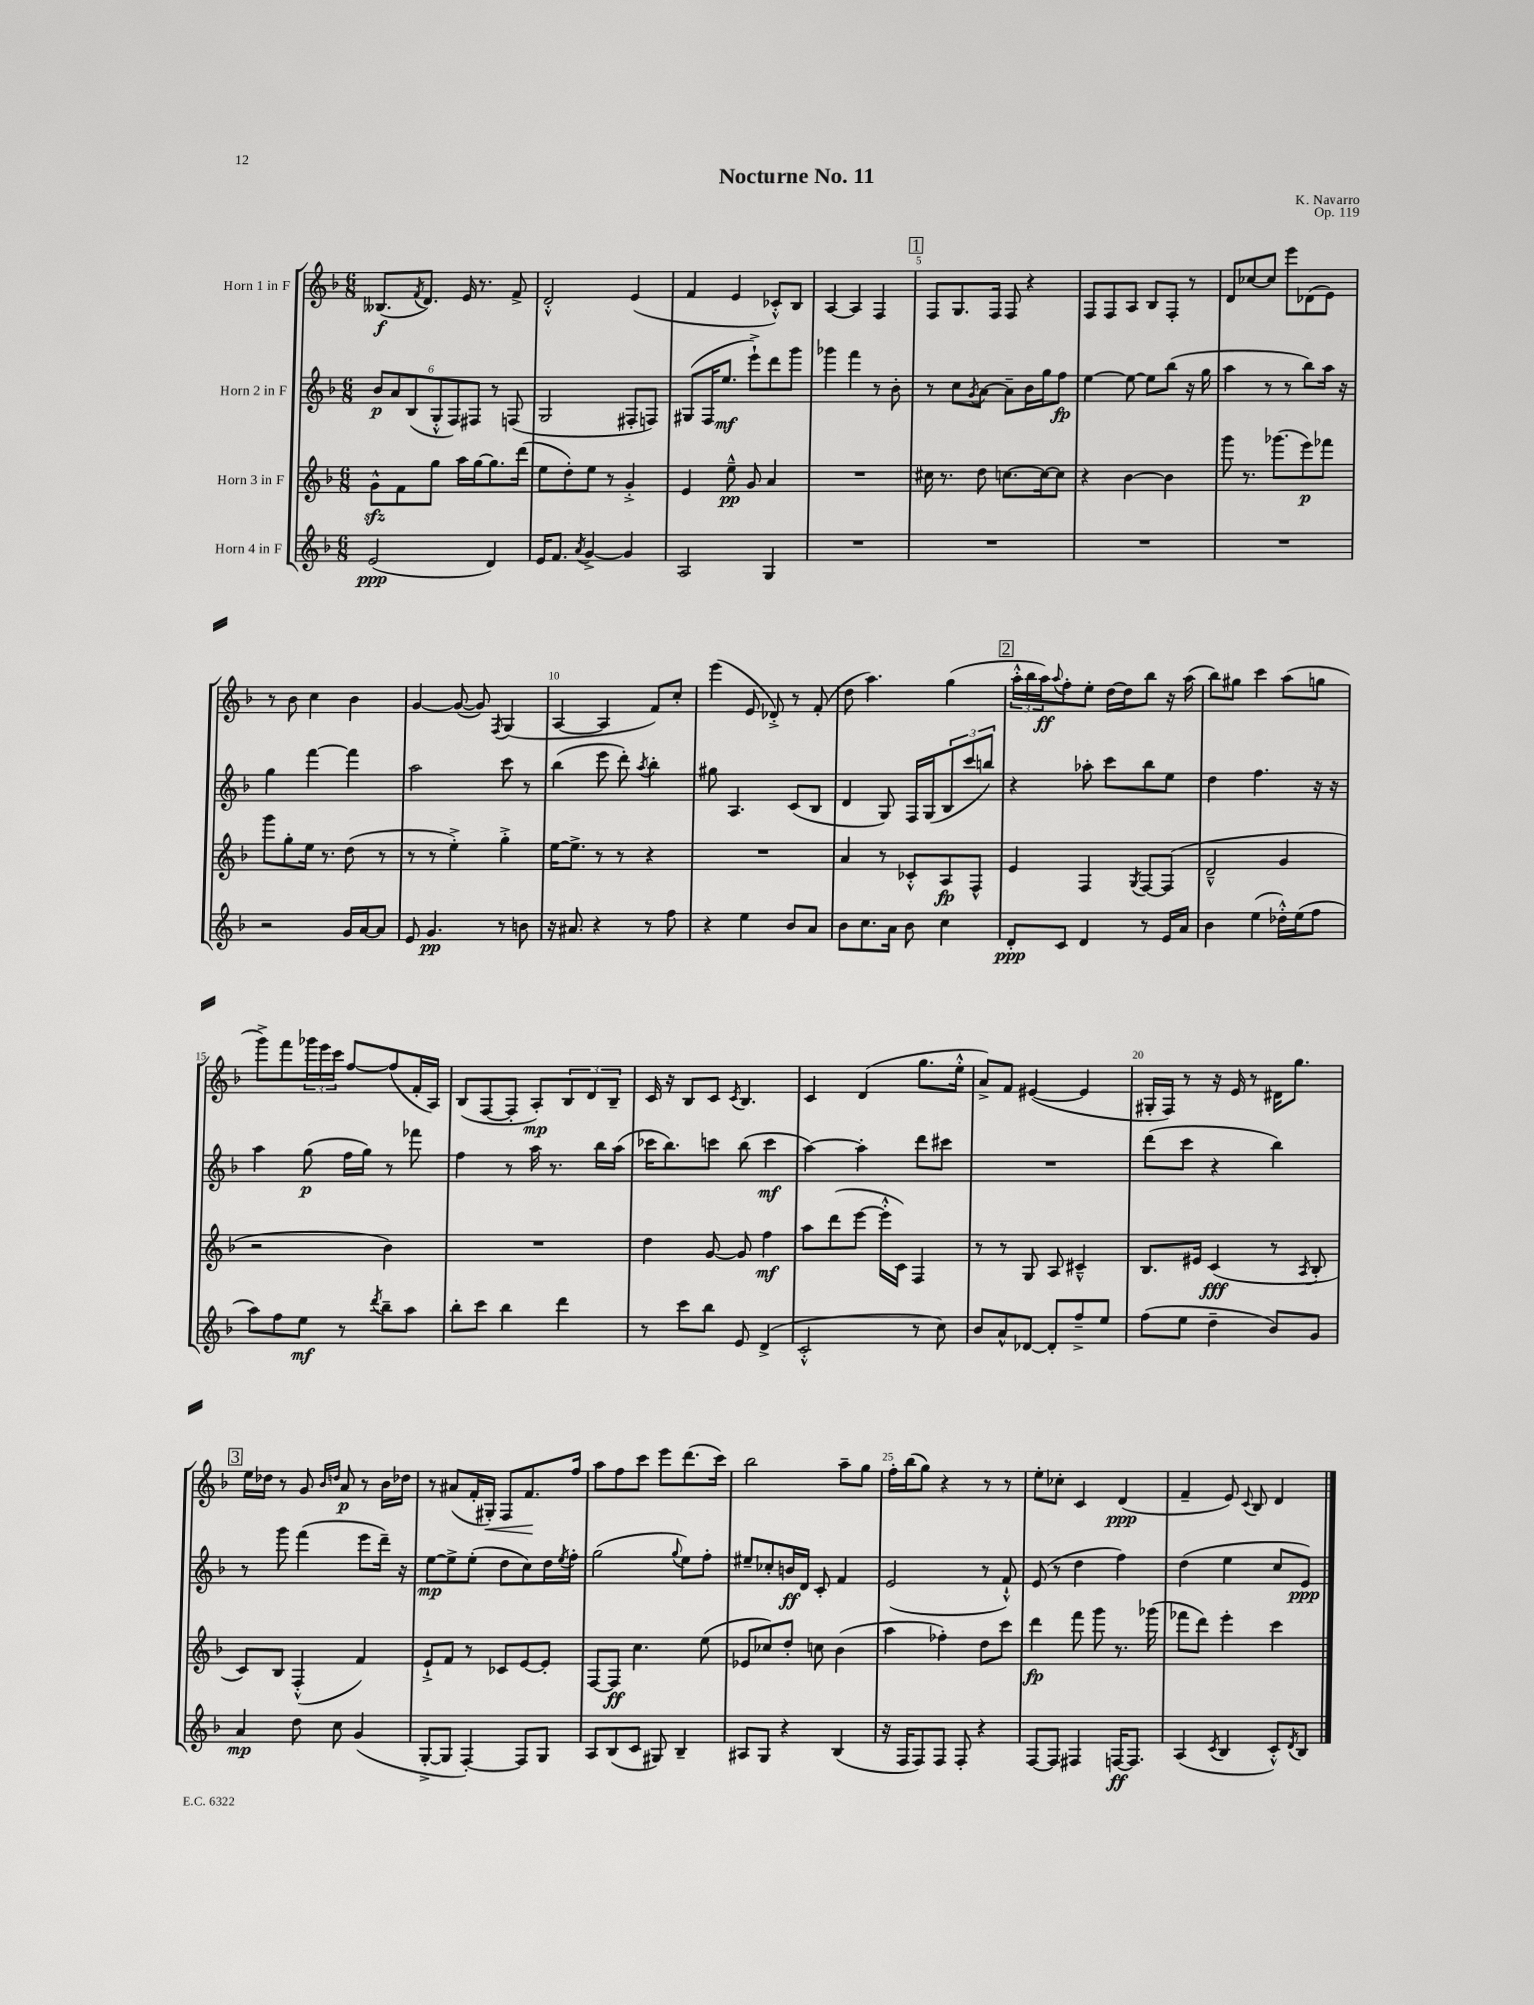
\header { title = "Nocturne No. 11" composer = "K. Navarro" opus = "Op. 119" }
<<
\new StaffGroup <<
\new Staff = "s0" \with { instrumentName = "Horn 1 in F" } {
    \clef treble \key f \major \numericTimeSignature \time 6/8
    beses8.\f( \acciaccatura { f'8 } d'8.) e'16 r8. f'8-> |
    d'2-.-^ e'4( |
    f'4 e'4 ces'8-.-^) bes8 |
    a4~ a4 f4 |
    \mark \markup { \box "1" } f8 g8. f16 f8 r4 |
    f8 f8 a8 bes8 f8-. r8 |
    d'8 ces''8~ ces''8 e'''8 des'8( e'8) |
    r8 bes'8 c''4 bes'4 |
    g'4~ g'8~( g'8) \acciaccatura { f8 } g4( |
    a4~ a4 f'8) c''8-. |
    e'''4( e'8 des'8-.->) r8 f'8-.( |
    d''8 a''4.) g''4( |
    \mark \markup { \box "2" } \tuplet 3/2 { a''16-.-^ bes''16 a''16\ff) } \appoggiatura { a''8 } f''8-. e''8-. d''16~ d''16 bes''8 r16 a''16( |
    bes''8) gis''8 c'''4 a''8( g''8 |
    g'''8->) f'''8 \tuplet 3/2 { ges'''16 e'''16 c'''16 } f''8~ f''8( f'16-. a16) |
    bes8( f8~ f8-. a8-.\mp) \tuplet 3/2 { bes8 d'8 bes8-- } |
    c'16 r16 bes8 c'8 \acciaccatura { c'8 } bes4. |
    c'4 d'4( g''8. e''16-.-^ |
    a'8->) f'8 eis'4~( eis'4 |
    gis16-. f16) r8 r16 e'16 r8 dis'16 g''8. |
    \mark \markup { \box "3" } e''16 des''16 r8 g'8 \grace { bes'16 d''16 } a'8\p r8 bes'16 des''16 |
    r8 ais'8( f'16-. gis16-.\<) f8 f'8.\! f''16 |
    a''8 f''8 c'''8 e'''8 d'''8.( c'''16) |
    bes''2 a''8-- g''8 |
    f''16-. bes''16( g''8) r4 r8 r8 |
    e''8-. ces''8-. c'4 d'4\ppp( |
    f'4-- e'8) \appoggiatura { c'8 } bes8 d'4 \bar "|." |
}
\new Staff = "s1" \with { instrumentName = "Horn 2 in F" } {
    \clef treble \key f \major \numericTimeSignature \time 6/8
    \tuplet 6/4 { bes'8\p a'8 bes8( g8-.-^ f8) fis8 } r8 f8( |
    g2 fis8-. f8) |
    gis8( f16 e''8.\mf e'''8-!->) d'''8 g'''8 |
    ges'''4 f'''4 r8 bes'8-. |
    \mark \markup { \box "1" } r8 c''8 \acciaccatura { g'8 } a'8~ a'8-- bes'16 g''16 f''8\fp |
    e''4~ e''8~ e''8 bes''8( r16 g''16 |
    a''4 r8 r8 bes''8) a''16 r16 |
    g''4 f'''4~ f'''4 |
    a''2 c'''8 r8 |
    bes''4( e'''8 d'''8-.) \acciaccatura { a''8 } bes''4-. |
    gis''8 a4. c'8( bes8 |
    d'4 g8) f16 g16( \tuplet 3/2 { bes8 c'''8 b''8) } |
    \mark \markup { \box "2" } r4 aes''8-. c'''8 bes''8 e''8 |
    d''4 f''4. r16 r16 |
    a''4 g''8\p( f''16 g''16) r8 fes'''8 |
    f''4 r8 a''16 r8. bes''16 a''16( |
    ces'''16 bes''8.) c'''8 bes''8( c'''4\mf |
    a''4~) a''4-. d'''8 cis'''8 |
    R2. |
    d'''8( c'''8 r4 bes''4) |
    \mark \markup { \box "3" } r8 g'''8 f'''4( e'''8 d'''16--) r16 |
    e''8~\mp e''8-> e''8-.( d''8 c''8) d''16 \acciaccatura { e''8 } f''16-. |
    g''2( \appoggiatura { g''8 } e''8) f''8-. |
    eis''8-- ces''8-. b'16\ff d'16 c'8-. f'4 |
    e'2( r8 f'8-!-^) |
    e'8( r8 d''4 f''4) |
    d''4( e''4 c''8 e'8\ppp) \bar "|." |
}
\new Staff = "s2" \with { instrumentName = "Horn 3 in F" } {
    \clef treble \key f \major \numericTimeSignature \time 6/8
    g'8-^\sfz f'8 g''8 a''16 g''16~ g''8. d'''16( |
    e''8 d''8-.) e''8 r8 g'4-.-> |
    e'4 e''8---^\pp g'8 a'4 |
    R2. |
    \mark \markup { \box "1" } cis''16 r8. d''8 c''8.~ c''16~ c''8 |
    r4 bes'4~ bes'4 |
    g'''8 r8. ges'''8.( e'''8\p) fes'''8 |
    g'''8 g''8-. e''16 r8. d''8( r8 |
    r8 r8 e''4-.->) g''4-.-> |
    e''16~ e''8.-> r8 r8 r4 |
    R2. |
    a'4 r8 ces'8-.-^ a8\fp f8-^ |
    \mark \markup { \box "2" } e'4 f4 \acciaccatura { g8 } f8~ f8( |
    d'2---^ g'4 |
    r2 bes'4) |
    R2. |
    d''4 g'8~ g'8 f''4\mf |
    a''8 d'''8( e'''8~ e'''16-.-^ c'16) f4 |
    r8 r8 g8 a8 cis'4---^ |
    bes8. eis'16 c'4\fff( r8 \acciaccatura { a8 } bes8-. |
    \mark \markup { \box "3" } c'8) bes8 f4-.-^( f'4) |
    e'8-!-> f'8 r8 ces'8 e'8~ e'8-. |
    f8~ f8\ff c''4. e''8( |
    ees'8 ces''8) d''8-. c''8 bes'4( |
    a''4 fes''4-.) d''8 c'''8 |
    d'''4\fp f'''8 g'''8 r8. ges'''16( |
    fes'''8 d'''8) e'''4-. c'''4 \bar "|." |
}
\new Staff = "s3" \with { instrumentName = "Horn 4 in F" } {
    \clef treble \key f \major \numericTimeSignature \time 6/8
    e'2\ppp( d'4) |
    e'16 f'8. \acciaccatura { a'8 } g'4~-> g'4 |
    a2 g4 |
    R2. |
    \mark \markup { \box "1" } R2. |
    R2. |
    R2. |
    r2 g'16 a'16~ a'8 |
    e'8 g'4.\pp r8 b'8 |
    r16 ais'8. r4 r8 f''8 |
    r4 e''4 bes'8 a'8 |
    bes'8 c''8. a'16 bes'8 c''4 |
    \mark \markup { \box "2" } d'8-.\ppp c'8 d'4 r8 e'16 a'16 |
    bes'4 e''4( des''16-.-^) e''16( f''8 |
    a''8) f''8 e''8\mf r8 \acciaccatura { d'''8 } bes''8-- a''8 |
    bes''8-. c'''8 bes''4 d'''4 |
    r8 c'''8 bes''8 e'8 d'4->( |
    c'2-.-^ r8 c''8) |
    bes'8 a'8-^ des'8~ des'8-. f''8---> e''8 |
    f''8( e''8 d''4-- bes'8) g'8 |
    \mark \markup { \box "3" } a'4\mp d''8 c''8 g'4( |
    g8~-.-> g8 f4~-.) f8 g8 |
    a8 bes8( c'8 gis8) bes4-- |
    ais8 g8 r4 bes4( |
    r16 f16 f8) f8 f8-. r4 |
    f8~ f8 fis4 f16~\ff f8. |
    a4( \acciaccatura { c'8 } bes4 c'8-.-^) \acciaccatura { d'8 } bes8 \bar "|." |
}
>>
>>
\layout { \context { \Score \override BarNumber.break-visibility = ##(#f #t #t) barNumberVisibility = #(every-nth-bar-number-visible 5) } }
